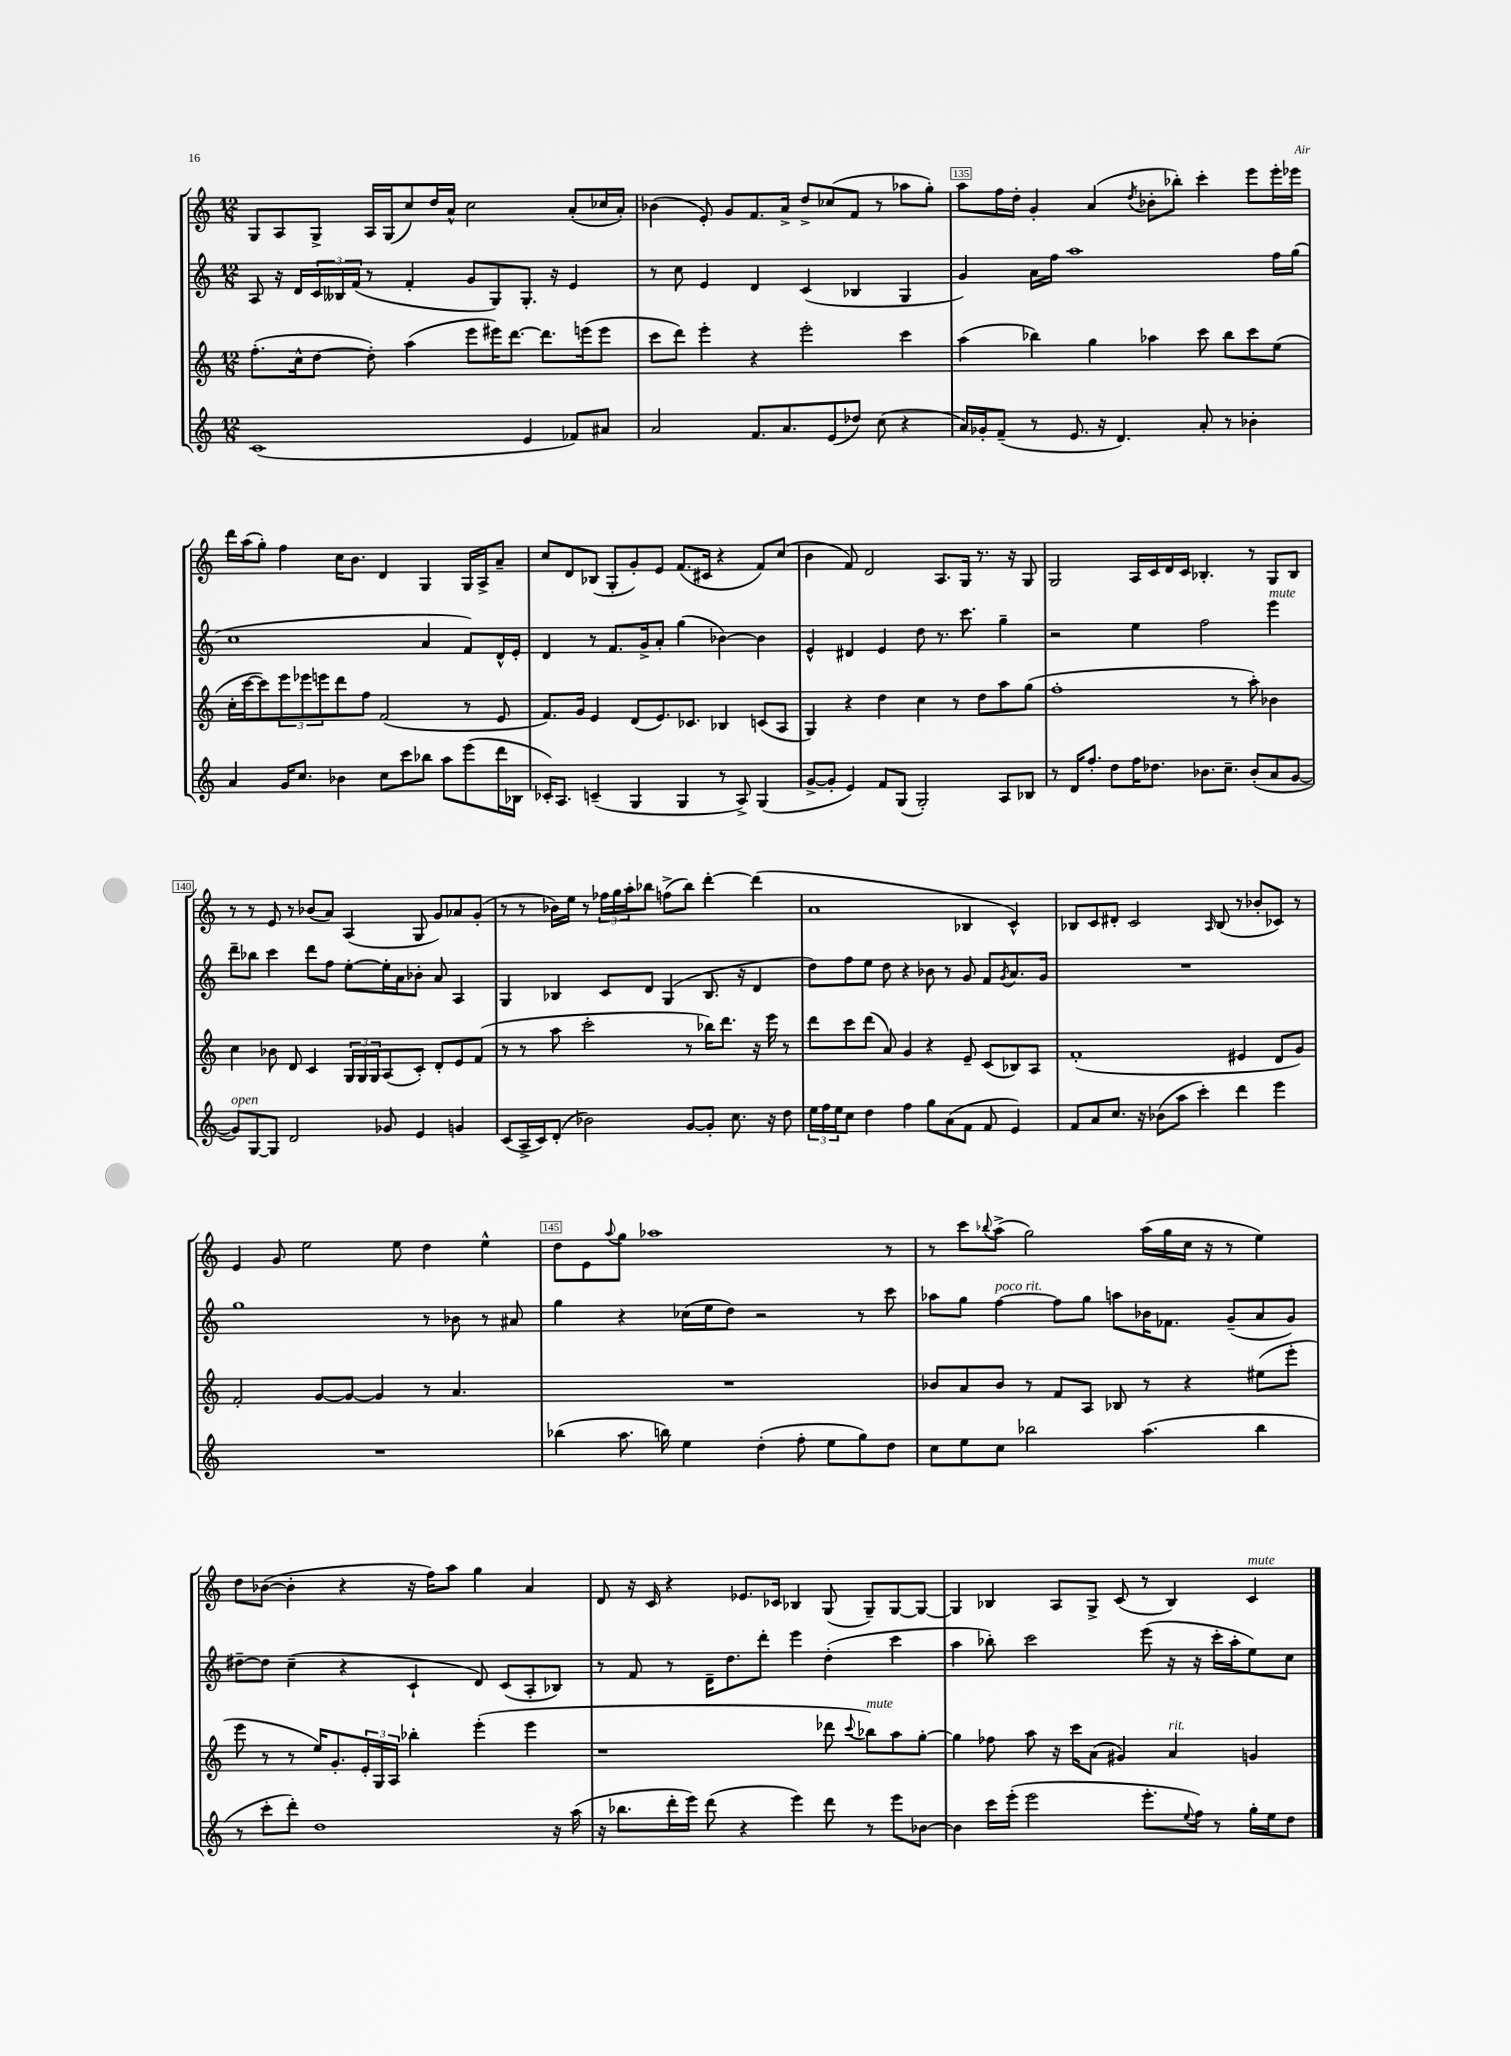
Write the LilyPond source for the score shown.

<<
\new StaffGroup <<
\new Staff = "s0" {
    \clef treble \key c \major \numericTimeSignature \time 12/8
    g8 a8 g8-> a16 g16( c''8) d''16 a'16-^ c''2 a'8-.( ces''16 a'16-.) |
    bes'4( e'8-.) g'8 f'8. a'16-> d''8-> ces''8( f'8 r8 aes''8 g''8-.) |
    a''8 f''16 d''16-. g'4-. a'4( \acciaccatura { d''8 } bes'8-. bes''8-.) c'''4-. e'''8 e'''16-. ees'''16 |
    d'''16 a''16( g''8-.) f''4 c''16 b'8. d'4 g4 g16 a16-> a'8-- |
    c''8 d'8 bes8( g8-. g'8-.) e'8 f'8.( cis'16 r4 f'8) c''8( |
    b'4 f'8) d'2 a8. g16 r8. r16 g8 |
    g2 a16 c'16 d'16 c'16 bes4.-. r8 g8 bes8 |
    r8 r8 e'8 r8 bes'8( a'8) a4( g8 g'8) aes'8 g'8-.( |
    r8 r8 bes'16) e''16 r8 \tuplet 3/2 { fes''16 g''16 a''16-. } bes''8 f''8->( bes''8) d'''4~-. d'''4( |
    a'1 bes4 c'4-^) |
    bes8 c'8 dis'8-. c'2 \grace { a16 } bes8( r8 bes'8-. ces'8) r8 |
    e'4 g'8 e''2 e''8 d''4 e''4-^ |
    d''8 e'8 \appoggiatura { a''8 } g''8 aes''1 r8 |
    r8 c'''8 \appoggiatura { bes''8 } a''8->( g''2) a''16( g''16 c''16 r16 r8 e''4) |
    d''8 bes'8~( bes'4-. r4 r16 f''16) a''8 g''4 a'4 |
    d'8 r16 c'16 r4 ees'8. ces'16 bes4 g8( g8--) g8~ g8~ |
    g4 bes4 a8 g8-> c'8( r8 bes4) c'4^\markup { \italic "mute" } \bar "|." |
}
\new Staff = "s1" {
    \clef treble \key c \major \numericTimeSignature \time 12/8
    a8 r16 d'16 \tuplet 3/2 { c'16 beses16 f'16( } r8 f'4-. g'8 g8) g8.-. r16 e'4 |
    r8 c''8 e'4 d'4 c'4( bes4 g4 |
    g'4) a'16 f''16 a''1 f''16 g''16( |
    c''1 a'4 f'8) d'16-^ e'16-. |
    d'4 r8 f'8. g'16-> a'8-. g''4( bes'4~) bes'4 |
    e'4-^ dis'4 e'4 d''8 r8. c'''8. g''4-- |
    r2 e''4 f''2 e'''4^\markup { \italic "mute" } |
    d'''8-- bes''8 c'''4 d'''8 f''8 e''8~-. e''16-. a'16 bes'8-. a'8 a4 |
    g4 bes4 c'8 d'8 g4( bes8. r16 d'4 |
    d''8) f''8 e''8 d''8 r4 bes'8 r8 g'8 f'8 \acciaccatura { g'8 } a'8. g'16 |
    R1. |
    g''1 r8 bes'8 r8 ais'8 |
    g''4 r4 ces''16( e''16 d''8) r2 r8 c'''8 |
    aes''8 g''8 f''4~^\markup { \italic "poco rit." } f''8 g''8 a''8 bes'16 fes'8. g'8--( a'8 g'8) |
    dis''8~-- dis''8 c''4--( r4 c'4-! d'8) c'8( a8-. bes8) |
    r8 f'8 r8 d'16-- d''8. d'''8-. e'''4 d''4-.( c'''4 |
    a''4 bes''8-.) c'''2 e'''8( r16 r16 c'''16-. a''16-. e''8) c''8 \bar "|." |
}
\new Staff = "s2" {
    \clef treble \key c \major \numericTimeSignature \time 12/8
    f''8.-.( c''16-^ d''8~ d''8-.) a''4( e'''8 eis'''16) d'''8.~ d'''8. e'''16( e'''8 |
    c'''8 d'''8) e'''4-. r4 e'''2-. c'''4 |
    a''4( bes''4) g''4 aes''4 c'''8 bes''8 c'''8 e''8( |
    c''16-. c'''16~ c'''8) \tuplet 3/2 { e'''8 ees'''8 e'''8 } d'''8 f''8 f'2( r8 e'8 |
    f'8.) g'16 e'4 d'8( e'8.) ces'8. bes4 c'8( a8 |
    g4) r4 d''4 c''4 r8 d''8 a''8 g''8( |
    f''1-. r8 a''8-.) bes'4 |
    c''4 bes'8 d'8 c'4 \tuplet 3/2 { g16 g16 g16 } a8( c'8-.) d'8-. e'8 f'8( |
    r8 r8 a''8 c'''2-. r8 bes''16) d'''8. r16 e'''16 r8 |
    d'''8 c'''8 d'''8( a'8) g'4 r4 e'8-- c'8( bes8) a8 |
    f'1-.( eis'4 d'8 g'8) |
    f'2-. g'8~ g'8~ g'4 r8 a'4. |
    R1. |
    bes'8 a'8 bes'8 r8 f'8 a8 bes8 r8 r4 eis''8( e'''8-. |
    e'''8 r8 r8 e''16) g'8.-. \tuplet 3/2 { e'16-. g16 a16 } bes''4-. e'''4-.( e'''4 |
    r1 des'''8 \appoggiatura { c'''8 } bes''8^\markup { \italic "mute" }) a''8 g''8~-. |
    g''4 fes''8 a''8 r16 c'''16 a'8( gis'4) a'4^\markup { \italic "rit." } g'4 \bar "|." |
}
\new Staff = "s3" {
    \clef treble \key c \major \numericTimeSignature \time 12/8
    c'1( e'4 fes'8) ais'8 |
    a'2 f'8. a'8. e'8( des''8) c''8( r4 |
    a'16) ges'16-. f'8--( r8 e'8. r16 d'4.) a'8-. r8 bes'4-. |
    a'4 g'16 c''8. bes'4 c''8 c'''8 bes''8 a''8 e'''8( d'''16 bes16 |
    ces'16-.) a8. c'4--( g4 g4 r8 a8->) g4( |
    g'8~-> g'8-. e'4) f'8 g8( g2-.) a8 bes8 |
    r8 d'16 f''8.-. d''8 f''16 des''8. bes'8. c''8.-- bes'8-.( a'8 g'8~ |
    g'8^\markup { \italic "open" }) g8~ g8 d'2 ges'8 e'4 g'4 |
    c'8( a16-> c'16) d'8-.( bes'2) g'8~ g'8-. c''8. r16 d''8 |
    \tuplet 3/2 { e''16 f''16 e''16 } c''8 d''4 f''4 g''8 a'8( f'8 f'8 e'4) |
    f'8 a'8 c''8. r16 bes'8( a''8 c'''4-.) d'''4 e'''4 |
    R1. |
    bes''4( a''8. b''16) e''4 d''4-.( f''8-. e''8 g''8) d''8 |
    c''8 e''8 c''8 bes''2 a''4.( bes''4 |
    r8 c'''8-. d'''8-.) d''1 r16 a''16( |
    r16 bes''8. d'''16-. e'''16) d'''8( r4 e'''4) d'''8 r8 e'''8 bes'8~ |
    bes'4 c'''16 e'''16-.( e'''2 e'''8.-. \appoggiatura { e''8 } f''16) r8 g''16-. e''16 d''8 \bar "|." |
}
>>
>>
\layout { \context { \Score currentBarNumber = #133 \override BarNumber.break-visibility = ##(#f #t #t) barNumberVisibility = #(every-nth-bar-number-visible 5) \override BarNumber.stencil = #(make-stencil-boxer 0.1 0.3 ly:text-interface::print) } }
